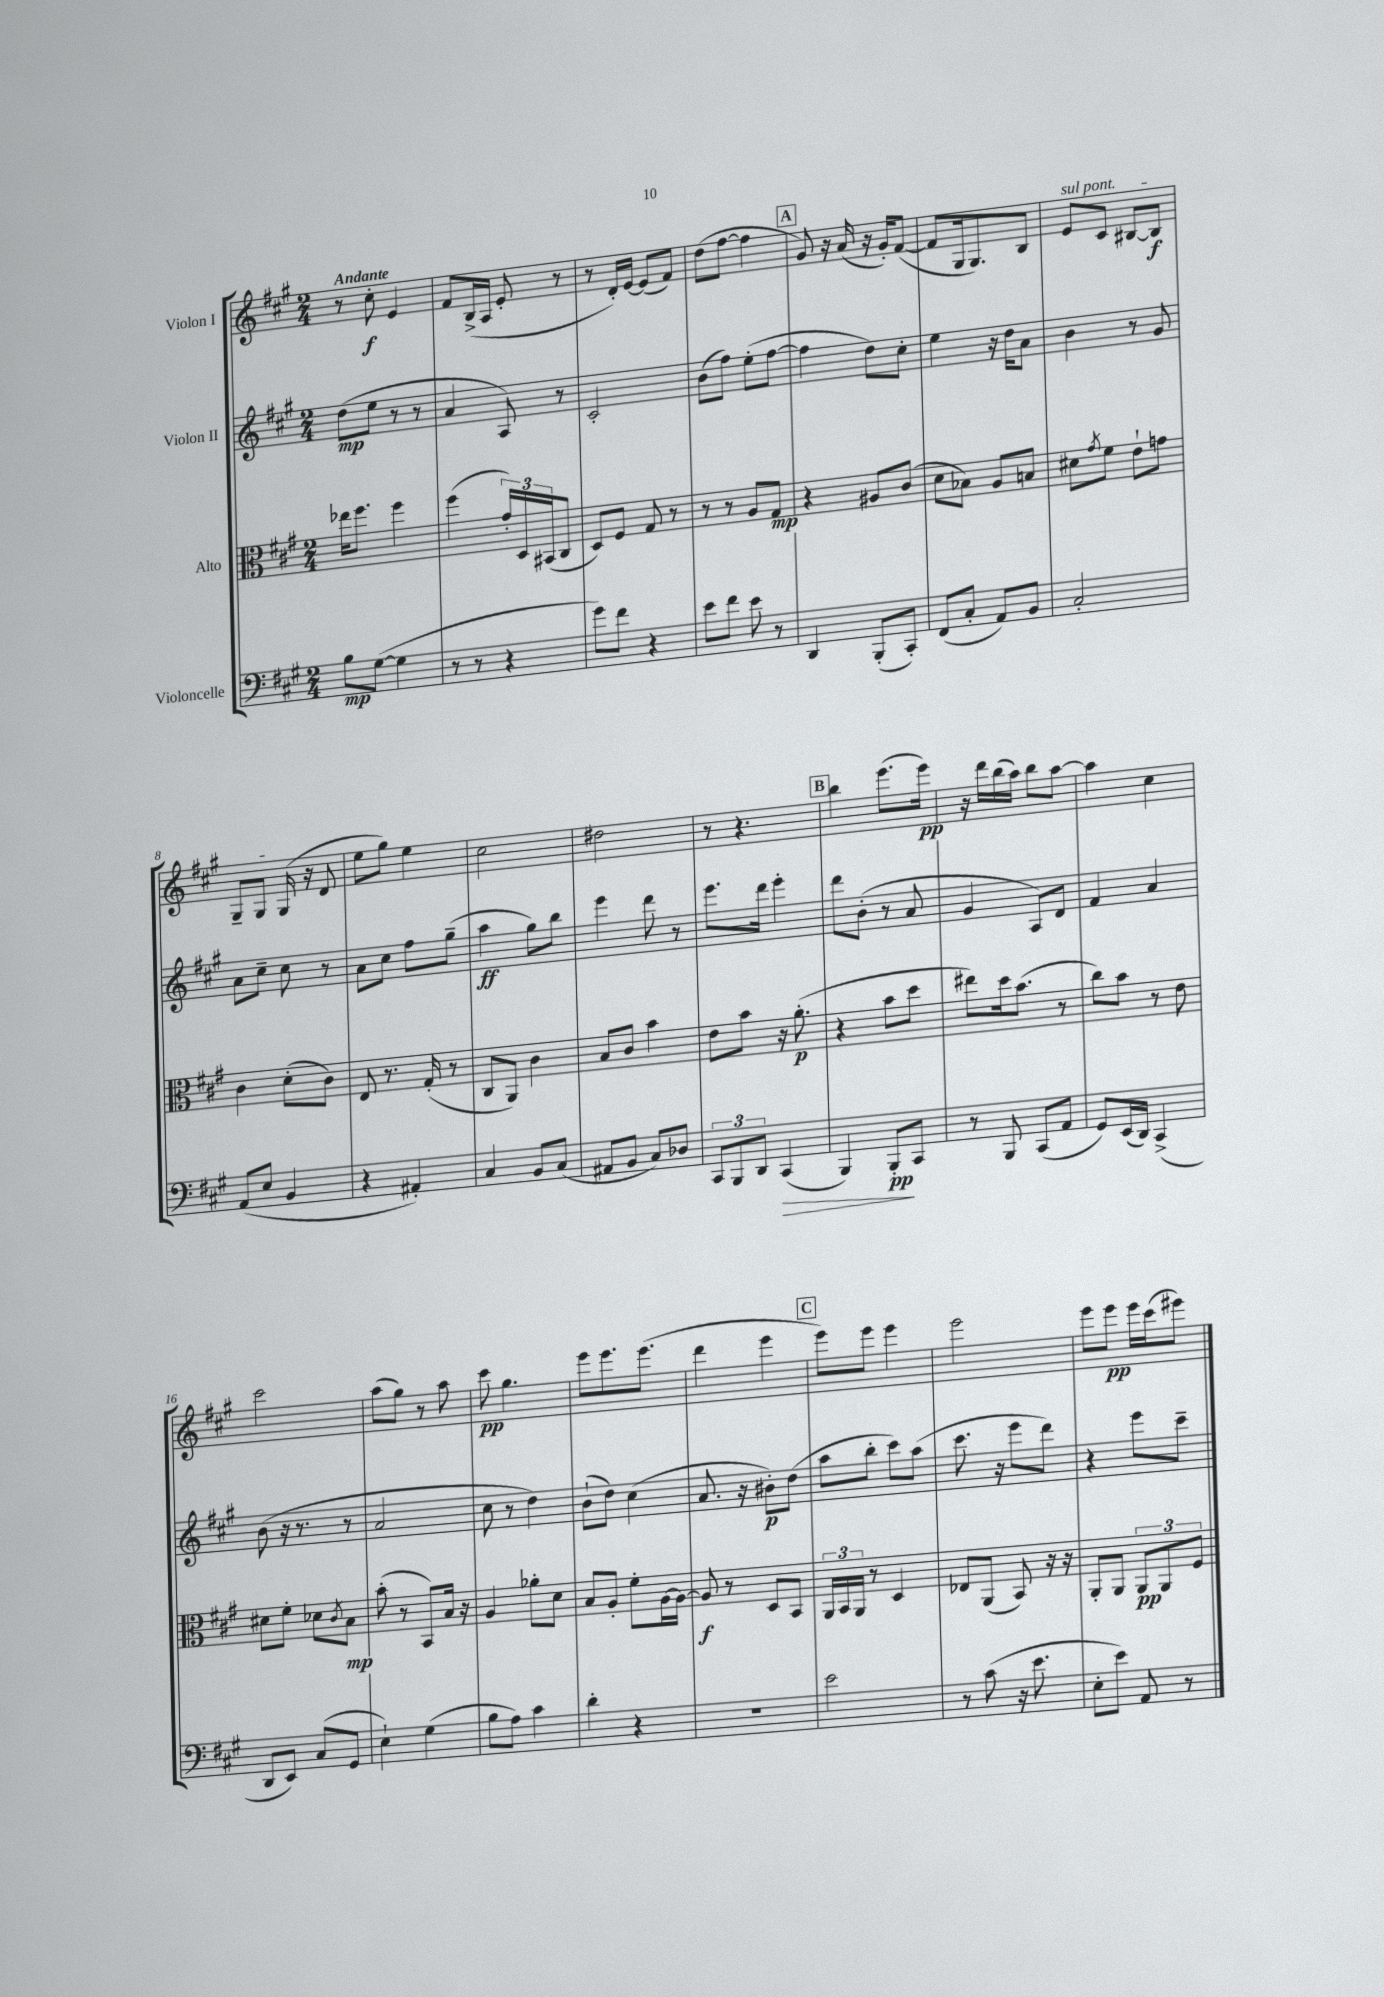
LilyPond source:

<<
\new StaffGroup <<
\new Staff = "s0" \with { instrumentName = "Violon I" } {
    \clef treble \key a \major \numericTimeSignature \time 2/4 \tempo "Andante"
    r8 cis''8-.\f e'4 |
    fis'8 b16->( a16 e'8-. r8 |
    r8 d'16-.) e'16~ e'8( fis'8) |
    d''8( fis''8~ fis''4 |
    \mark \markup { \box "A" } gis'8) r16 a'16( r16 gis'16-.) fis'8~( |
    fis'8 gis16 gis8.) b8 |
    \once \override TextSpanner.bound-details.left.text = \markup { \italic "sul pont." } e'8\startTextSpan cis'8 bis8~ bis8\f |
    gis8-- gis8 gis16\stopTextSpan( r16 d'8 |
    e''8 gis''8) e''4 |
    cis''2 |
    dis''2 |
    r8 r4. |
    \mark \markup { \box "B" } b''4 e'''8.( e'''16\pp) |
    r16 d'''16 b''16( a''16) b''8 a''8~ |
    a''4 cis''4 |
    cis'''2 |
    a''8( gis''8) r8 a''8 |
    cis'''8\pp gis''4. |
    e'''8 e'''8. e'''8.( |
    d'''4 e'''4 |
    \mark \markup { \box "C" } e'''8) e'''8 e'''4 |
    e'''2 |
    e'''8 e'''8\pp e'''16 cis'''16( eis'''8) \bar "|." |
}
\new Staff = "s1" \with { instrumentName = "Violon II" } {
    \clef treble \key a \major \numericTimeSignature \time 2/4
    d''8\mp( e''8 r8 r8 |
    a'4 a8) r8 |
    cis'2-. |
    b'8( fis''8) e''8-.( fis''8~ |
    \mark \markup { \box "A" } fis''4 d''8) cis''8-. |
    e''4 r16 d''16 a'8 |
    b'4 r8 gis'8 |
    a'8 cis''8-- cis''8 r8 |
    a'8 cis''8 fis''8 gis''8--( |
    a''4\ff gis''8) b''8 |
    e'''4 d'''8 r8 |
    e'''8. d'''16 e'''4-. |
    \mark \markup { \box "B" } d'''8 b'8-.( r8 a'8 |
    gis'4 a8) d'8 |
    fis'4 a'4 |
    b'8( r16 r8. r8 |
    a'2 |
    cis''8 r8 d''4) |
    b'8-!( d''8) cis''4( |
    a'8. r16 bis'8-.\p) d''8( |
    \mark \markup { \box "C" } a''8 b''8-. cis'''8) a''8( |
    cis'''8. r16 e'''8 d'''8) |
    r4 e'''8 cis'''8-- \bar "|." |
}
\new Staff = "s2" \with { instrumentName = "Alto" } {
    \clef alto \key a \major \numericTimeSignature \time 2/4
    ees''16 fis''8. fis''4 |
    fis''4( \tuplet 3/2 { gis'16-.) d16 bis,16( } cis8 |
    d8) fis8 gis8 r8 |
    r8 r8 a8 gis8\mp |
    \mark \markup { \box "A" } r4 ais8 cis'8( |
    d'8 bes8) a8 b8 |
    dis'8 \acciaccatura { gis'8 } fis'8 e'8-! g'8 |
    cis'4 d'8-.( cis'8) |
    e8 r8. gis16-.( r8 |
    cis8 a,8) cis'4 |
    b8 cis'8 b'4 |
    e'8 b'8 r16 a'8.-.\p( |
    \mark \markup { \box "B" } r4 b'8 d''8 |
    eis''8) d''16 b'8.( r8 |
    cis''8) b'8 r8 e'8 |
    dis'8 fis'8-. des'8 \acciaccatura { cis'8 } b8\mp |
    b'8-.( r8 b,8) b16 r16 |
    a4 aes'8-. d'8 |
    b8 a8-. fis'8-. a16~ a16~ |
    a8\f r8 d8 b,8 |
    \mark \markup { \box "C" } \tuplet 3/2 { a,16 b,16 a,16 } r8 d4 |
    ees8 a,8( b,8) r16 r16 |
    a,8-. a,8 \tuplet 3/2 { a,8\pp a,8 fis8 } \bar "|." |
}
\new Staff = "s3" \with { instrumentName = "Violoncelle" } {
    \clef bass \key a \major \numericTimeSignature \time 2/4
    b8\mp gis8~( gis4 |
    r8 r8 r4 |
    gis'8) fis'8 r4 |
    e'8 fis'8 e'8 r8 |
    \mark \markup { \box "A" } d,4 b,,8-.( cis,8-.) |
    fis,8( cis8-. a,8) b,8 |
    cis2-. |
    a,8( e8 b,4 |
    r4 ais,4-.) |
    cis4 b,8 cis8( |
    ais,8 b,8 cis8) des8 |
    \tuplet 3/2 { cis,8 b,,8 d,8 } cis,4\>( |
    \mark \markup { \box "B" } b,,4) b,,8-.\pp\! cis,8 |
    r8 b,,8 cis,8( a,8 |
    gis,8) e,16( d,16) cis,4->( |
    d,8 e,8) cis8( gis,8 |
    e4-!) gis4( |
    b8 a8) cis'4 |
    d'4-. r4 |
    R2 |
    \mark \markup { \box "C" } e'2 |
    r8 cis'8( r16 e'8. |
    e8-. e'8) a,8 r8 \bar "|." |
}
>>
>>
